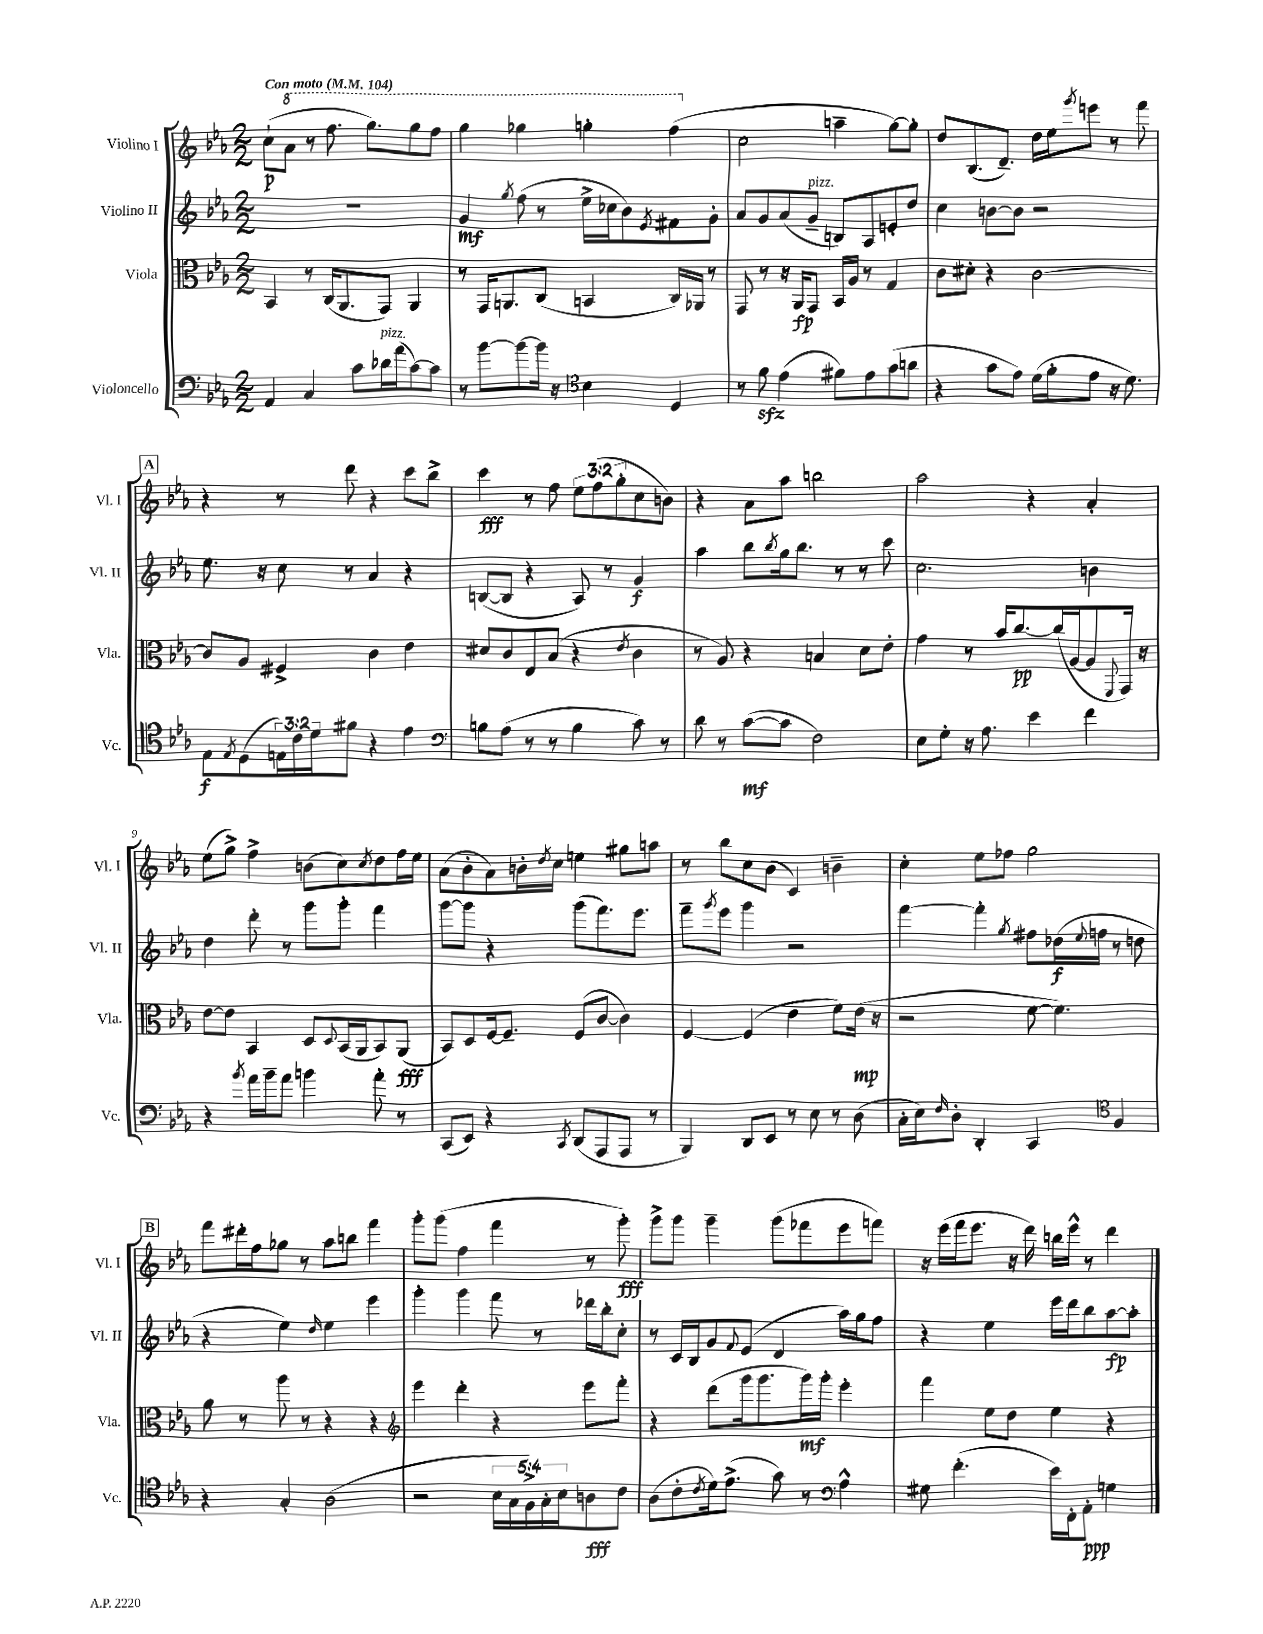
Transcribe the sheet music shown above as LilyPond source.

<<
\new StaffGroup <<
\new Staff = "s0" \with { instrumentName = "Violino I" shortInstrumentName = "Vl. I" } {
    \clef treble \key ees \major \numericTimeSignature \time 2/2 \override Staff.TupletNumber.text = #tuplet-number::calc-fraction-text \tempo "Con moto" 4 = 104
    c''8-!\p( \ottava #1 aes''8 r8 f'''8. g'''8.) g'''8 f'''8 |
    g'''4 ges'''4 g'''4-. f'''4( \ottava #0 |
    c''2 a''4-- g''8~) g''8-. |
    d''8 bes8.( d'8.--) d''16 ees''16 \acciaccatura { g'''8 } e'''8 r8 f'''8 |
    \mark \markup { \box "A" } r4 r8 d'''8 r4 c'''8 bes''8-> |
    c'''4\fff r8 f''8 \tuplet 3/2 { ees''8 f''8( g''8-. } c''8 b'8) |
    r4 aes'8 aes''8 b''2 |
    aes''2 r4 aes'4-. |
    ees''8( g''8->) f''4-> b'8( c''8) \acciaccatura { c''8 } d''8 f''16 ees''16 |
    aes'8( bes'8-. aes'8) b'16-. \acciaccatura { d''8 } c''16 e''4 gis''8 a''8 |
    r8 bes''8 c''8 bes'8( c'4) b'4-- |
    c''4-. ees''8 fes''8 g''2 |
    \mark \markup { \box "B" } f'''8 dis'''16-. f''16 ges''8 r8 aes''8 b''8 f'''4 |
    g'''8-. g'''8( f''4 f'''4 r8 g'''8-.\fff) |
    g'''8-> g'''8 g'''4-- g'''8( fes'''8 ees'''8 f'''8) |
    r16 ees'''16( f'''16 ees'''8. r16 d'''16) b''16 ees'''16-^ r8 d'''4 \bar "|." |
}
\new Staff = "s1" \with { instrumentName = "Violino II" shortInstrumentName = "Vl. II" } {
    \clef treble \key ees \major \numericTimeSignature \time 2/2
    R1 |
    g'4\mf \acciaccatura { g''8 } f''8( r8 ees''16-> ces''16 bes'8) \acciaccatura { ees'8 } fis'8 g'8-. |
    aes'8 g'8 aes'8( g'8--^\markup { \italic "pizz." } b8) aes8 e'8-. d''8 |
    c''4 b'8~ b'8 r2 |
    \mark \markup { \box "A" } ees''8. r16 c''8 r8 aes'4 r4 |
    b8~( b8 r4 aes8) r8 g'4\f |
    aes''4 bes''8 \acciaccatura { bes''8 } g''16 bes''8. r8 r8 c'''8 |
    c''2. b'4 |
    d''4 d'''8-. r8 g'''8 g'''8-. f'''4 |
    g'''8~ g'''8 r4 g'''8( f'''8.) ees'''8. |
    f'''8-- \acciaccatura { g'''8 } ees'''8 g'''4 r2 |
    f'''4~ f'''4-. \acciaccatura { g''8 } fis''8 des''16\f( \appoggiatura { ees''8 } f''16 r8 d''8 |
    \mark \markup { \box "B" } r4 ees''4) \grace { d''16 } ees''4 ees'''4 |
    g'''4-. g'''4 f'''8 r8 des'''16 bes''16-. c''8-. |
    r8 c'16 bes16 g'8 \appoggiatura { f'8 } ees'8( d'4 aes''16) g''16 f''8 |
    r4 ees''4 ees'''16 d'''16 bes''8 aes''8~\fp aes''8-. \bar "|." |
}
\new Staff = "s2" \with { instrumentName = "Viola" shortInstrumentName = "Vla." } {
    \clef alto \key ees \major \numericTimeSignature \time 2/2
    bes,4 r8 c16( aes,8. g,8) aes,4 |
    r8 g,16 a,8. c8( b,4 c16) aes,16 r8 |
    g,8 r8 r16 aes,16\fp g,8 bes,16 aes16 r8 g4 |
    c'8 dis'8-. r4 c'2~ |
    \mark \markup { \box "A" } c'8 aes8 fis4-> c'4 ees'4 |
    dis'8 c'8 ees8 bes8( r4 \acciaccatura { ees'8 } c'4 |
    r8 aes8) r4 b4 d'8 ees'8-. |
    g'4 r8 bes'16 c''8.~\pp c''16( aes16~ aes8 \appoggiatura { f,8 } g,16) r16 |
    ees'8~ ees'8 bes,4 d8 \appoggiatura { d8 } bes,16( aes,16 bes,8) aes,8\fff( |
    bes,8) d8 f16~ f8.-- f8( c'8~ c'4) |
    f4~ f4( ees'4 f'8) ees'16\mp( r16 |
    r2 f'8~ f'4.) |
    \mark \markup { \box "B" } aes'8 r8 aes''8 r8 r4 r4 |
    \clef treble ees'''4 d'''4-. r4 ees'''8 f'''8-. |
    r4 d'''8( g'''16 g'''8. g'''16\mf) g'''16-. ees'''4-. |
    f'''4 ees''8 d''8 ees''4 r4 \bar "|." |
}
\new Staff = "s3" \with { instrumentName = "Violoncello" shortInstrumentName = "Vc." } {
    \clef bass \key ees \major \numericTimeSignature \time 2/2 \override Staff.TupletNumber.text = #tuplet-number::calc-fraction-text
    aes,4 c4 c'8 des'16^\markup { \italic "pizz." } aes'16( c'8~) c'8 |
    r8 bes'8~ bes'8~ bes'16 r16 \clef tenor bes4 d4 |
    r8 f'8\sfz ees'4( fis'8) ees'8 g'8( a'8 |
    r4 g'8 ees'8) d'16( f'16-. ees'8 r16 d'8.) |
    \mark \markup { \box "A" } ees8\f \acciaccatura { ees8 } d8( \tuplet 3/2 { e16) c'16 d'16 } fis'8 r4 ees'4 |
    \clef bass b8 aes8( r8 r8 b4 c'8) r8 |
    d'8 r8 c'8~\mf( c'8 f2) |
    ees8 g8-. r16 aes8. ees'4 f'4 |
    r4 \acciaccatura { bes'8 } aes'16 bes'16-- aes'8 b'4 aes'8-. r8 |
    c,8( ees,8) r4 \acciaccatura { c,8 } d,8( aes,,8 aes,,8 r8 |
    bes,,4) d,8 ees,8 r8 ees8 r8 d8( |
    c16-. ees16) \grace { f16 } d8-. d,4-. c,4 \clef tenor f4 |
    \mark \markup { \box "B" } r4 g4-. aes2( |
    r2 \tuplet 5/4 { bes16 g16 f16->) g16-. bes16 } a8\fff c'8 |
    aes8( c'8-. \acciaccatura { c'8 } d'16) ees'8.->( g'8) r8 \clef bass aes4-^ |
    gis8 f'4.-.( ees'16) f,16-. aes,8-.\ppp g4 \bar "|." |
}
>>
>>
